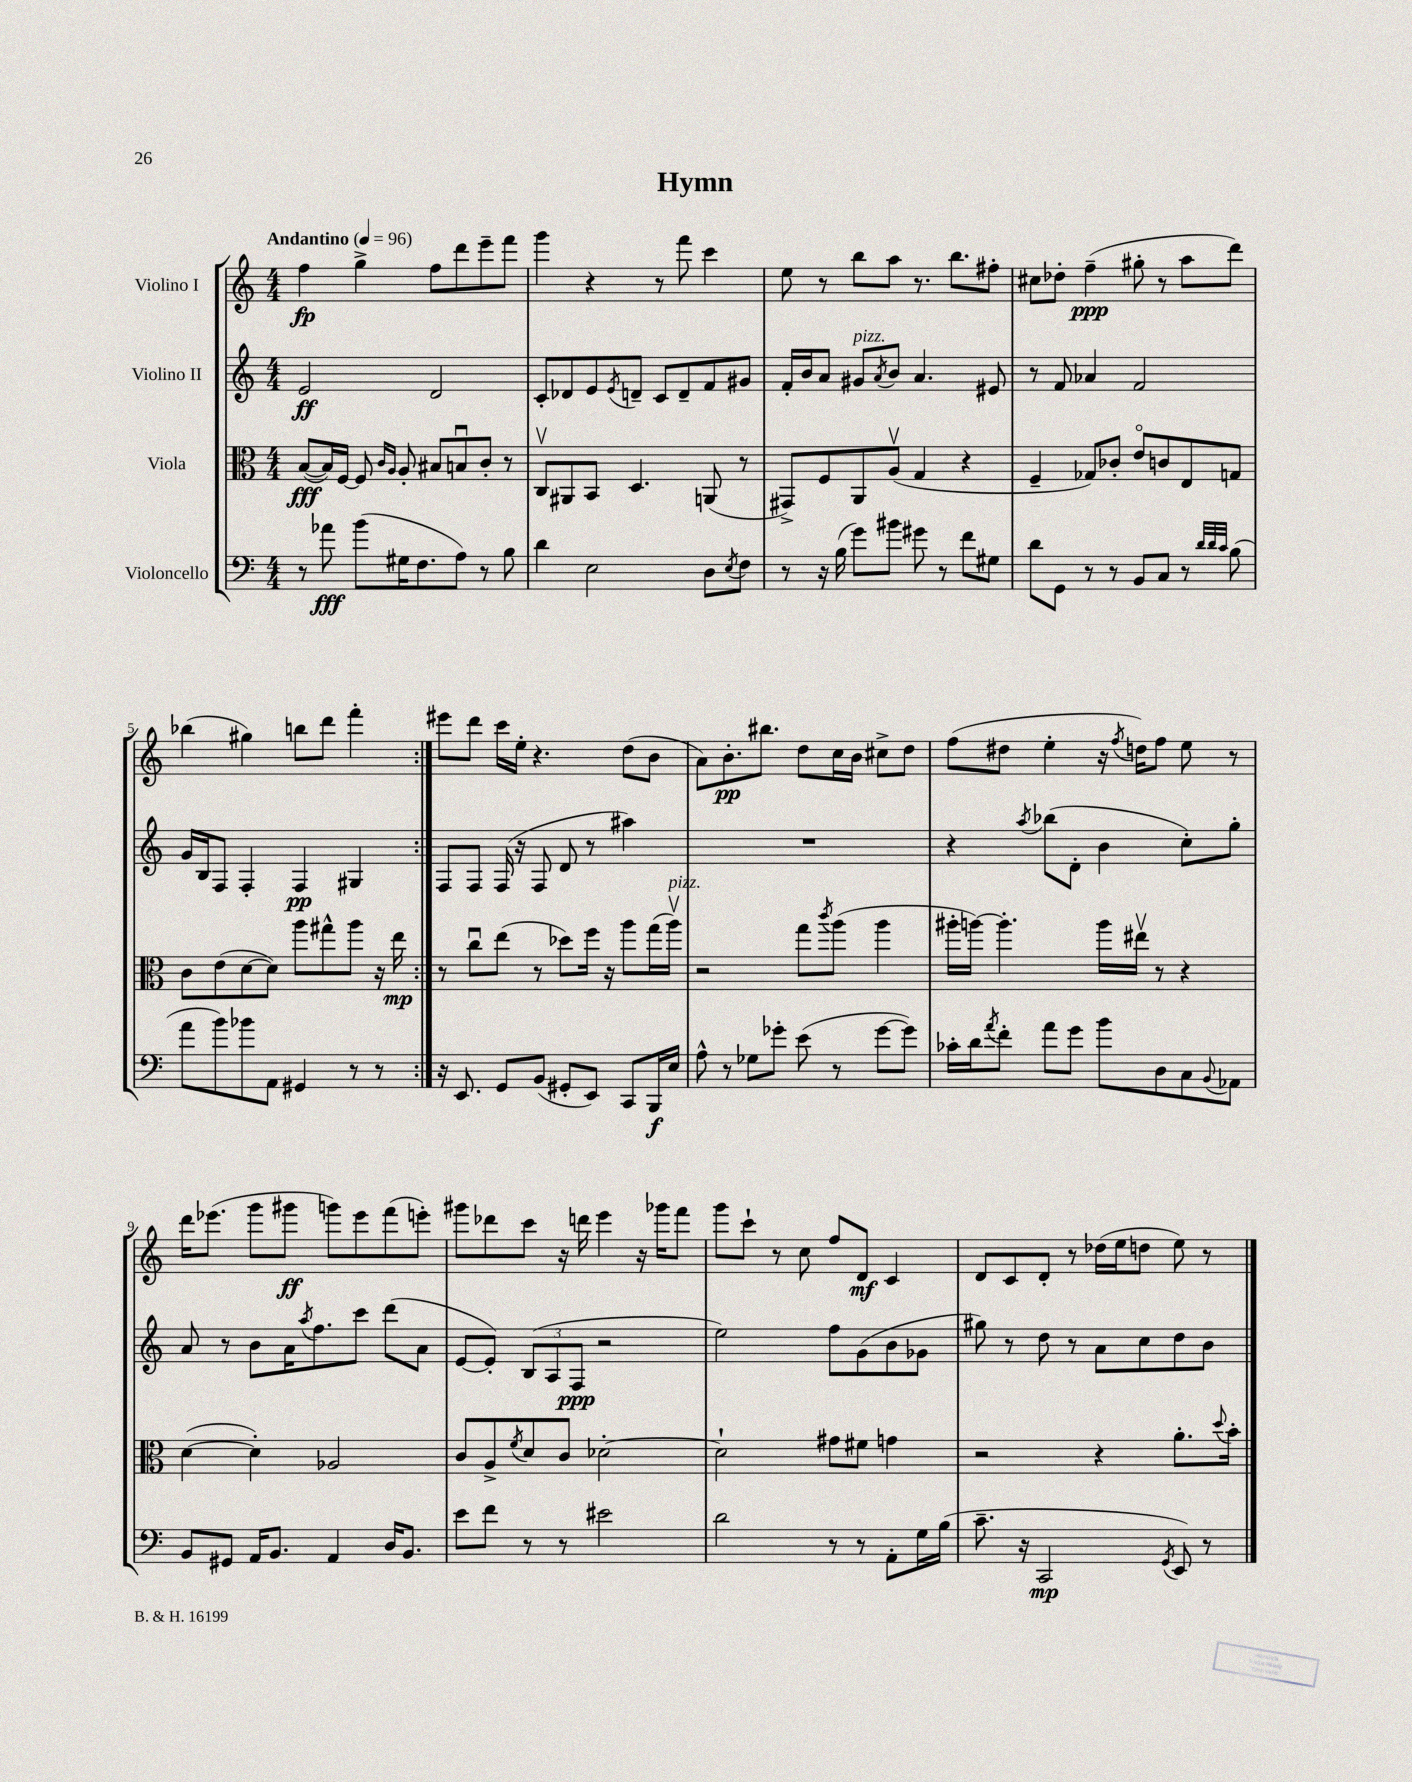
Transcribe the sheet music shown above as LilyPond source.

\header { title = "Hymn" }
<<
\new StaffGroup <<
\new Staff = "s0" \with { instrumentName = "Violino I" } {
    \clef treble \key c \major \numericTimeSignature \time 4/4 \tempo "Andantino" 4 = 96
    \repeat volta 2 { f''4\fp g''4-> f''8 d'''8 e'''8-- f'''8 |
    g'''4 r4 r8 f'''8 c'''4 |
    e''8 r8 b''8 a''8 r8. b''8. fis''8-. |
    cis''8 des''8-. f''4--\ppp( gis''8-. r8 a''8 d'''8) |
    bes''4( gis''4) b''8 d'''8 f'''4-. | }
    eis'''8 d'''8 c'''16 e''16-. r4. d''8( b'8 |
    a'8) b'8.-.\pp bis''8. d''8 c''16 b'16 cis''8-> d''8 |
    f''8( dis''8 e''4-. r16 \acciaccatura { f''8 } d''16) f''8 e''8 r8 |
    d'''16 ees'''8.( g'''8 gis'''8\ff g'''8) ees'''8 f'''8( e'''8-.) |
    gis'''8 des'''8 c'''8 r16 d'''16 e'''4 r16 ges'''16 f'''8 |
    g'''8 c'''8-! r8 c''8 f''8 d'8\mf c'4 |
    d'8 c'8 d'8-. r8 des''16( e''16 d''8 e''8) r8 \bar "|." |
}
\new Staff = "s1" \with { instrumentName = "Violino II" } {
    \clef treble \key c \major \numericTimeSignature \time 4/4
    \repeat volta 2 { e'2\ff d'2 |
    c'8-. des'8 e'8 \acciaccatura { e'8 } d'8-- c'8 d'8-- f'8 gis'8 |
    f'16-. b'16 a'8 gis'8^\markup { \italic "pizz." } \acciaccatura { a'8 } b'8 a'4. eis'8 |
    r8 f'8 aes'4 f'2 |
    g'16 b16 f8 f4-. f4\pp gis4 | }
    f8 f8 f16( r16 f8 d'8 r8 ais''4) |
    R1 |
    r4 \acciaccatura { a''8 } bes''8( d'8-. b'4 c''8-.) g''8-. |
    a'8 r8 b'8 a'16 \acciaccatura { a''8 } f''8. c'''8 d'''8( a'8 |
    e'8~ e'8-.) \tuplet 3/2 { b8( a8 f8\ppp } r2 |
    e''2) f''8 g'8( b'8 ges'8 |
    gis''8) r8 d''8 r8 a'8 c''8 d''8 b'8 \bar "|." |
}
\new Staff = "s2" \with { instrumentName = "Viola" } {
    \clef alto \key c \major \numericTimeSignature \time 4/4
    \repeat volta 2 { b8~\fff( b16) f16~ f8 \grace { c'16 a16 } a8-. bis8 b8\downbow c'8-. r8 |
    c8\upbow ais,8 b,8 d4. a,8( r8 |
    gis,8->) f8 a,8 a8\upbow( g4 r4 |
    f4-- ges8) ces'8-. e'8\flageolet c'8 e8 g8 |
    c'8 e'8( d'8~ d'8) a''8 gis''8-^ a''8 r16 e''16\mp | }
    r8 c''8\downbow e''8( r8 des''8) f''16 r16 a''8 g''16( a''16\upbow^\markup { \italic "pizz." }) |
    r2 g''8 \acciaccatura { c'''8 } a''8( a''4 |
    ais''16-. a''16~) a''4.-. a''16 eis''16\upbow r8 r4 |
    d'4~( d'4-.) aes2 |
    c'8 a8-> \acciaccatura { f'8 } d'8 c'8 des'2~-. |
    des'2-! gis'8 fis'8 g'4 |
    r2 r4 a'8.-. \appoggiatura { d''8 } b'16-. \bar "|." |
}
\new Staff = "s3" \with { instrumentName = "Violoncello" } {
    \clef bass \key c \major \numericTimeSignature \time 4/4
    \repeat volta 2 { r8 aes'8\fff b'8( gis16 f8. a8) r8 b8 |
    d'4 e2 d8 \acciaccatura { e8 } f8 |
    r8 r16 b16( g'8) bis'8 gis'8 r8 f'8 gis8 |
    d'8 g,8 r8 r8 b,8 c8 r8 \grace { d'32 d'32 c'32 } b8( |
    a'8 b'8) bes'8 a,8 gis,4 r8 r8 | }
    r16 e,8. g,8 b,8( gis,8-. e,8) c,8 b,,16\f e16 |
    a8-^ r8 ges8 ges'8-. e'8( r8 ges'8~ ges'8) |
    ces'16-. d'16 \acciaccatura { a'8 } f'8-. a'8 g'8 b'8 d8 c8 \appoggiatura { b,8 } aes,8 |
    b,8 gis,8 a,16 b,8. a,4 d16 b,8. |
    e'8 f'8 r8 r8 eis'2 |
    d'2 r8 r8 a,8-. g16 b16( |
    c'8.-- r16 c,2\mp \acciaccatura { g,8 } e,8) r8 \bar "|." |
}
>>
>>
